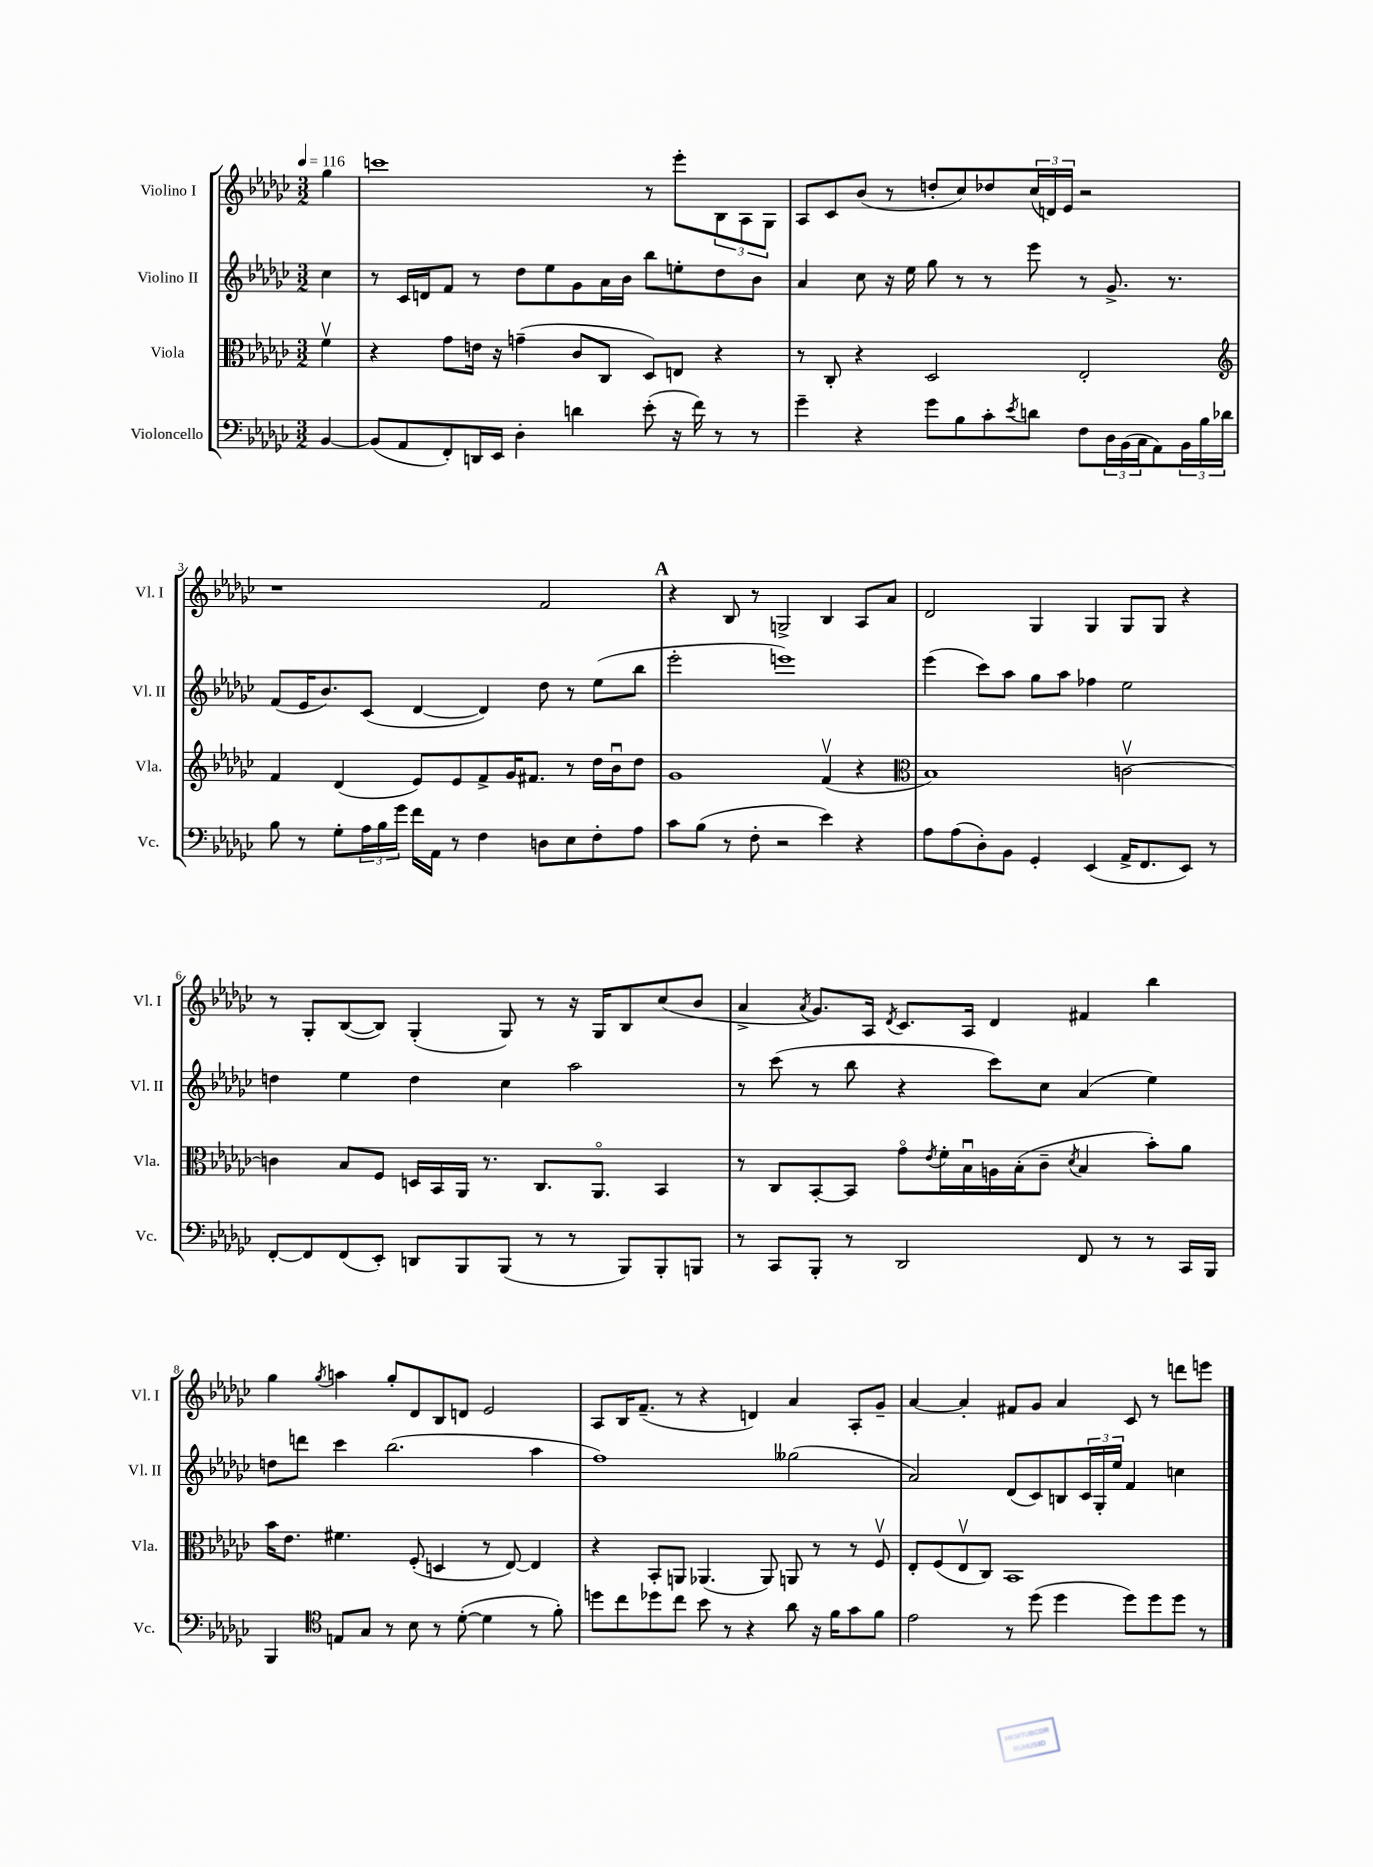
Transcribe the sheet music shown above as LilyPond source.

<<
\new StaffGroup <<
\new Staff = "s0" \with { instrumentName = "Violino I" shortInstrumentName = "Vl. I" } {
    \clef treble \key ges \major \numericTimeSignature \time 3/2 \partial 4 \tempo 4 = 116
    ges''4 |
    c'''1 r8 ees'''8-. \tuplet 3/2 { bes8 aes8 ges8 } |
    aes8 ces'8 bes'8( r8 d''8-. ces''8) des''8 \tuplet 3/2 { ces''16( d'16) ees'16 } r2 |
    r1 f'2 |
    \mark \markup { \bold "A" } r4 bes8 r8 g2-> bes4 aes8 aes'8 |
    des'2 ges4 ges4 ges8 ges8 r4 |
    r8 ges8-. bes8~( bes8) ges4-.( ges8) r8 r16 ges16 bes8 ces''8( bes'8 |
    aes'4-> \acciaccatura { aes'8 } ges'8.) aes16 \acciaccatura { des'8 } ces'8. aes16 des'4 fis'4 bes''4 |
    ges''4 \acciaccatura { ges''8 } a''4 ges''8-. des'8 bes8 d'8 ees'2 |
    aes8 bes16 f'8.--( r8 r4 d'4) aes'4 aes8-. ges'8-- |
    aes'4~ aes'4-. fis'8 ges'8 aes'4 ces'8 r8 d'''8 e'''8 \bar "|." |
}
\new Staff = "s1" \with { instrumentName = "Violino II" shortInstrumentName = "Vl. II" } {
    \clef treble \key ges \major \numericTimeSignature \time 3/2 \partial 4
    ces''4 |
    r8 ces'16 d'16 f'8 r8 des''8 ees''8 ges'8 aes'16 bes'16 bes''8 e''8-. des''8 bes'8 |
    aes'4 ces''8 r16 ees''16 ges''8 r8 r8 ees'''8 r8 ges'8.-> r8. |
    f'8( ees'16 bes'8.) ces'8( des'4~ des'4) des''8 r8 ees''8( bes''8 |
    \mark \markup { \bold "A" } ees'''2-. e'''1) |
    ees'''4( ces'''8) aes''8 ges''8 aes''8 fes''4 ees''2 |
    d''4 ees''4 d''4 ces''4 aes''2 |
    r8 ces'''8( r8 bes''8 r4 ces'''8) ces''8 aes'4( ees''4) |
    d''8 d'''8 ces'''4 bes''2.( aes''4 |
    f''1) geses''2( |
    aes'2) des'8( ces'8) b8 \tuplet 3/2 { ces'16 ges16-. ees''16 } f'4 c''4 \bar "|." |
}
\new Staff = "s2" \with { instrumentName = "Viola" shortInstrumentName = "Vla." } {
    \clef alto \key ges \major \numericTimeSignature \time 3/2 \partial 4
    f'4\upbow |
    r4 ges'8 e'16 r16 g'4--( ces'8 ces8 des8) e8 r4 |
    r8 ces8-. r4 des2 ees2-. |
    \clef treble f'4 des'4( ees'8) ees'8 f'8-> ges'16 fis'8. r8 des''16 bes'16\downbow des''8 |
    \mark \markup { \bold "A" } ges'1 f'4\upbow( r4 |
    \clef alto bes1) c'2~\upbow |
    c'4 bes8 f8 d16 bes,16 aes,16 r8. ces8. aes,8.\flageolet bes,4 |
    r8 ces8 bes,8~-. bes,8 ges'8\flageolet \acciaccatura { ees'8 } f'16-. bes16\downbow a16 bes16-.( ces'8-- \acciaccatura { des'8 } bes4 bes'8-.) aes'8 |
    bes'16 ees'8. fis'4. f8-.( d4 r8 ees8~) ees4 |
    r4 bes,8-. a,8 aes,4.( aes,8) a,8 r8 r8 f8\upbow |
    ees8-. f8( ees8\upbow ces8) bes,1 \bar "|." |
}
\new Staff = "s3" \with { instrumentName = "Violoncello" shortInstrumentName = "Vc." } {
    \clef bass \key ges \major \numericTimeSignature \time 3/2 \partial 4
    bes,4~ |
    bes,8( aes,8 f,8-.) d,16 ees,16 des4-. d'4 ees'8-.( r16 f'16) r8 r8 |
    ges'4-- r4 ges'8 bes8 ces'8-. \acciaccatura { ees'8 } d'8 f8 \tuplet 3/2 { des16 bes,16( ces16 } aes,8) \tuplet 3/2 { bes,16 bes16 des'16 } |
    bes8 r8 ges8-. \tuplet 3/2 { aes16 bes16 ges'16 } f'16 aes,16 r8 f4 d8 ees8 f8-. aes8 |
    \mark \markup { \bold "A" } ces'8 bes8( r8 f8-. r2 ees'4) r4 |
    aes8 aes8( des8-.) bes,8 ges,4-. ees,4( aes,16-> f,8. ees,8) r8 |
    f,8~-. f,8 f,8( ees,8-.) d,8 bes,,8 bes,,8( r8 r8 bes,,8) bes,,8-. b,,8 |
    r8 ces,8 bes,,8-. r8 des,2 f,8 r8 r8 ces,16 bes,,16 |
    bes,,4 \clef tenor e8 ges8 r8 bes8 r8 des'8~-.( des'4 r8 f'8-.) |
    d''8 ces''8 des''8 ces''8 bes'8 r8 r4 aes'8 r16 f'16 ges'8 f'8 |
    ees'2 r8 des''8( des''4 des''8) des''8 des''8 r8 \bar "|." |
}
>>
>>
